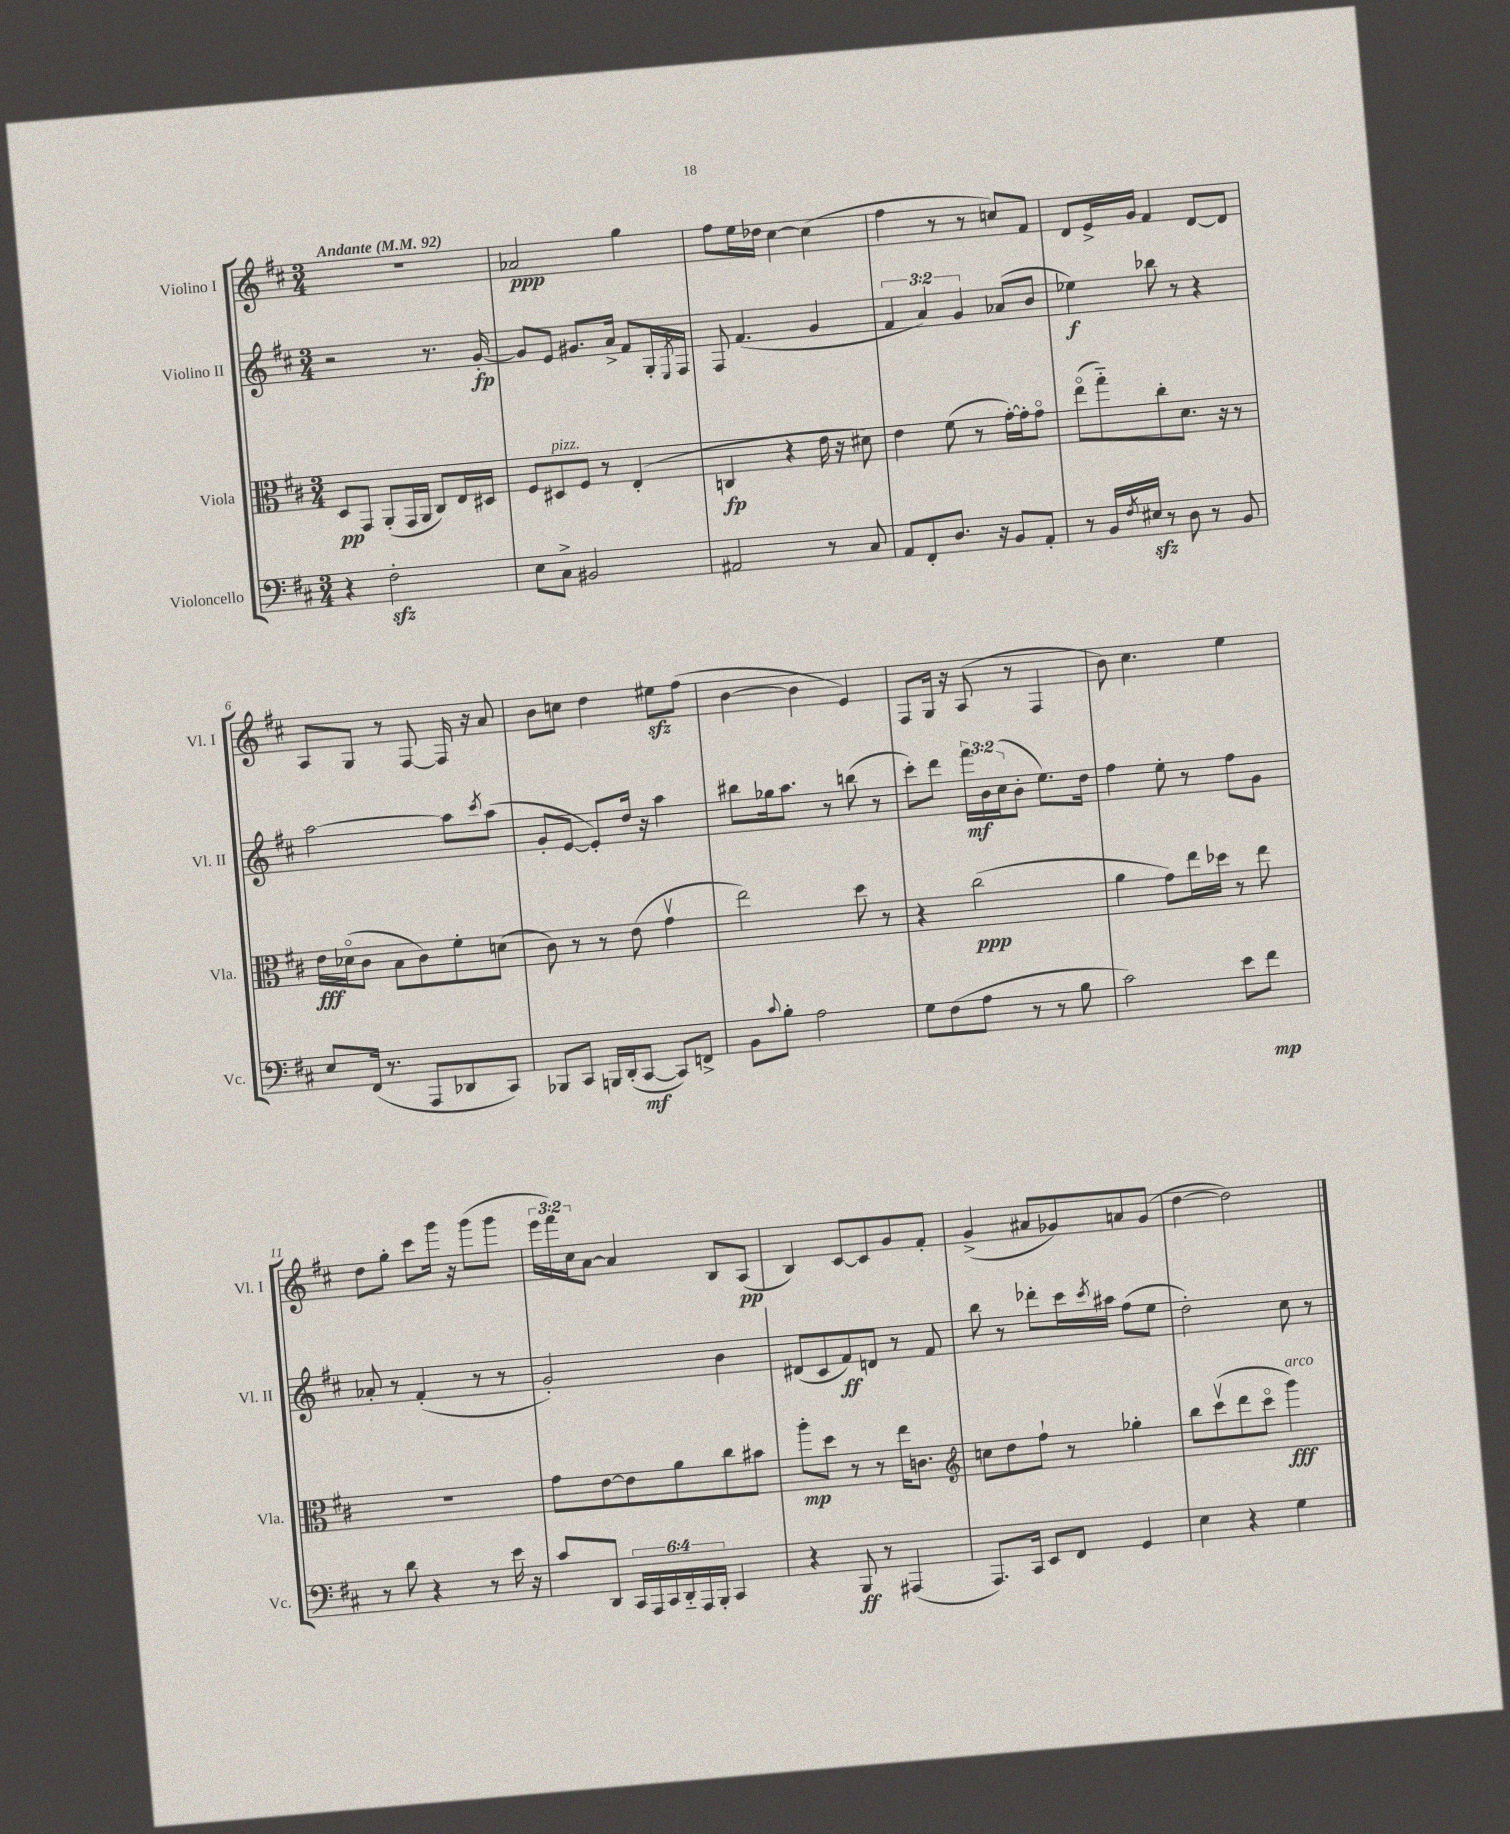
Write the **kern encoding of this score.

**kern	**kern	**kern	**kern
*staff4	*staff3	*staff2	*staff1
*clefF4	*clefC3	*clefG2	*clefG2
*k[f#c#]	*k[f#c#]	*k[f#c#]	*k[f#c#]
*M3/4	*M3/4	*M3/4	*M3/4
*MM92	*MM92	*MM92	*MM92
4r	8D	2r	2.r
.	8GG	.	.
2F#'	(8AA'	.	.
.	16GG	.	.
.	16AA	.	.
.	8C#)	8.r	.
.	16E	.	.
.	16D#	[16g'	.
=	=	=	=
8E	8F#	8g]	2a-
8C#^	8D#	8e	.
2BB#	8F#	8.g#	.
.	8r	.	.
.	.	16a^	.
.	(4E'	8f#	4gg
.	.	16G'	.
.	.	8qE	.
.	.	16F#	.
=	=	=	=
2AA#	4C	8F#	8ff#
.	.	(4.f#	16ee
.	.	.	16dd-
.	4r	.	[4cc#
8r	16e	4g	(4cc#]
.	16r	.	.
8C#	8d#)	.	.
=	=	=	=
8AA	4e	6f#	4ff#
8FF#'	.	.	.
.	.	6a)	.
8.D	(8f#	.	8r
.	.	6g	.
.	8r	.	8r
16r	.	.	.
8BB	[16g')	(8a-	8cc)
.	16g']	.	.
8AA'	8go	8b	8f#
=	=	=	=
8r	(8eeo	4ee-)	8d
16BB	8gg'~)	.	16e^
8qF#	.	.	.
16E#	.	.	16g
8r	8cc#'	8bb-	4f#
8D	8.d	8r	.
8r	.	4r	[8d
.	16r	.	.
8BB	8r	.	8d]
=	=	=	=
8E	16e	[2aa	8A
.	(16d-o	.	.
(16FF#	8c#	.	8G
8.r	.	.	.
.	8B	.	8r
8AAA	8c#)	.	[8F#
8DD-	8f#'	8aa]	16F#]
.	.	.	16r
.	.	8qccc#	.
8CC#)	(8d	(8aa	8a
=	=	=	=
8BBB-	8c#)	8g'	8b
8CC#	8r	[8e	8cc
16BBB	8r	8e'])	4dd
(16DD'	.	.	.
[8CC#	(8e	16dd	.
.	.	16r	.
8CC#])	4gv	4aa	8ee#
8FF^	.	.	(8ff#
=	=	=	=
8BB	2ee)	8bb#	[4b
8qqc#	.	.	.
8B'	.	16gg-	.
.	.	8.aa	.
2A	.	.	4b]
.	.	8r	.
.	8dd	(8bb	4e)
.	8r	8r	.
=	=	=	=
8G	4r	8ccc#')	8F#
(8F#	.	8ddd	16G
.	.	.	16r
8A	(2cc#	24fff#	(8A
.	.	24b	.
.	.	(24cc#	.
8r	.	8b'	8r
8r	.	8.ee)	4F#
8B	.	.	.
.	.	16dd	.
=	=	=	=
2c#)	4a	4ff#	8b)
.	.	.	4.cc#
.	8g)	8ee'	.
.	16ee	8r	.
.	16dd-	.	.
8e	8r	8ff#	4ee
8f#	8ee	8g	.
=	=	=	=
8r	2.r	8a-'	8dd
8d	.	8r	8gg'
4r	.	(4f#'	8ccc#
.	.	.	16ggg
.	.	.	16r
8r	.	8r	(8ggg
16e	.	8r	8ggg
16r	.	.	.
=	=	=	=
8c#	8g	2g')	24eee
.	.	.	24fff#)
.	.	.	24cc#
8DD	[8e	.	[8a
24CC#	8e]	.	4a]
24AAA	.	.	.
24CC#	.	.	.
24DD'~	8a	.	.
24AAA	.	.	.
24BBB'	.	.	.
4CC#	8cc#	4b	8B
.	8b#	.	(8A
=	=	=	=
4r	8aa'	(8d#	4B)
.	8dd	8c#	.
8BBB	8r	8f#)	[8c#
8r	8r	8d	8c#]
(4AAA#	16ee	8r	8g
.	8.c	.	.
.	.	8f#	8f#'
=	=	=	=
*	*clefG2	*	*
8.AAA)	8cc	8bb	(4g^
.	8dd	8r	.
16CC#	.	.	.
8EE	8ff#`	8ddd-'	8a#
8FF#	8r	16ccc#	8g-)
.	.	8qccc#	.
.	.	16aa#	.
4GG	4gg-'	(8ff#	8a
.	.	8ee	(8g-
=	=	=	=
4E	8bb	2dd')	[4dd
.	(8ccc#v	.	.
4r	8ddd	.	2dd])
.	8ccc#o	.	.
4G	4ggg)	8cc#	.
.	.	8r	.
==	==	==	==
*-	*-	*-	*-
